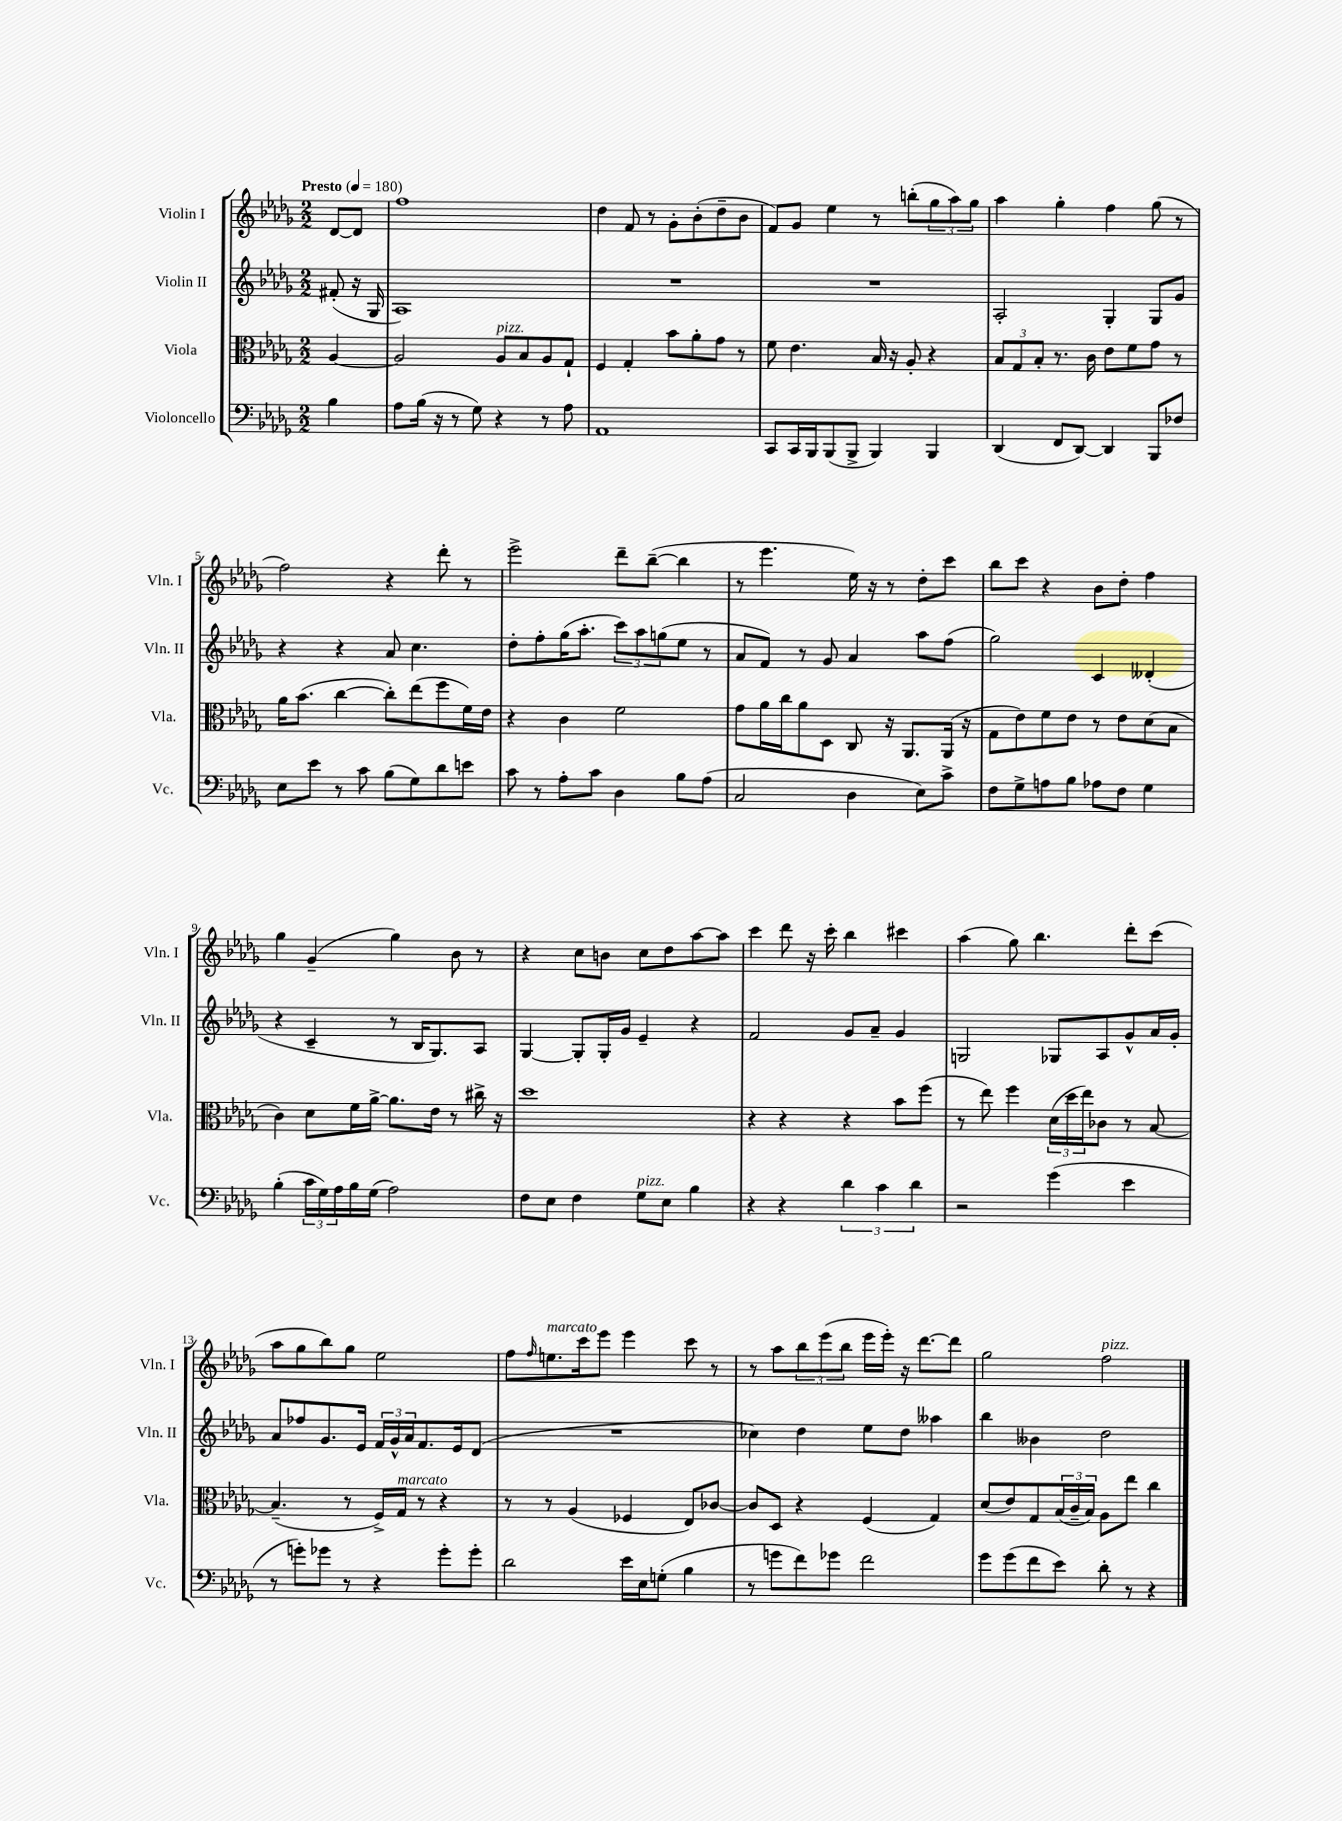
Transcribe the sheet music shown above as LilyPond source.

<<
\new StaffGroup <<
\new Staff = "s0" \with { instrumentName = "Violin I" shortInstrumentName = "Vln. I" } {
    \clef treble \key des \major \numericTimeSignature \time 2/2 \partial 4 \tempo "Presto" 4 = 180
    des'8~ des'8 |
    f''1 |
    des''4 f'8 r8 ges'8-. bes'8-.( des''8-- bes'8 |
    f'8) ges'8 ees''4 r8 b''8-.( \tuplet 3/2 { ges''8 aes''8) ges''8 } |
    aes''4 ges''4-. f''4 ges''8( r8 |
    f''2) r4 des'''8-. r8 |
    ees'''2-> des'''8-- bes''8~--( bes''4 |
    r8 ees'''4. ees''16) r16 r8 des''8-. c'''8 |
    bes''8 c'''8 r4 bes'8 des''8-. f''4 |
    ges''4 ges'4--( ges''4) bes'8 r8 |
    r4 c''8 b'8 c''8 des''8 aes''8~ aes''8 |
    c'''4 des'''8 r16 c'''16-. bes''4 cis'''4 |
    aes''4( ges''8) bes''4. des'''8-. c'''8( |
    aes''8 ges''8 bes''8) ges''8 ees''2 |
    f''8 \grace { f''16 } e''8.^\markup { \italic "marcato" } c'''16 ees'''8 ees'''4 c'''8 r8 |
    r8 aes''8 \tuplet 3/2 { bes''8 ees'''8( bes''8 } ees'''16 ees'''16-.) r16 des'''8.~ des'''8 |
    ges''2 f''2^\markup { \italic "pizz." } \bar "|." |
}
\new Staff = "s1" \with { instrumentName = "Violin II" shortInstrumentName = "Vln. II" } {
    \clef treble \key des \major \numericTimeSignature \time 2/2 \partial 4
    fis'8-.( r16 ges16 |
    aes1) |
    R1 |
    R1 |
    aes2-. ges4-. ges8 ges'8 |
    r4 r4 aes'8 c''4. |
    des''8-. f''8-. ges''16( aes''8.-. \tuplet 3/2 { c'''8) aes''8 g''8( } ees''8 r8 |
    aes'8 f'8) r8 ges'8 aes'4 aes''8 f''8( |
    ges''2) c'4 deses'4-.( |
    r4 c'4-- r8 bes16 ges8.) aes8 |
    ges4~ ges8-. ges16-. ges'16 ees'4-- r4 |
    f'2 ges'8 aes'8-- ges'4 |
    g2 ges8 aes8 ges'8-^ aes'16 ges'16-. |
    aes'8 fes''8 ges'8. ees'16 \tuplet 3/2 { f'16 ges'16-^ aes'16 } f'8. ees'16 des'8( |
    R1 |
    ces''4) des''4 ees''8 des''8 aeses''4 |
    bes''4 beses'4 des''2 \bar "|." |
}
\new Staff = "s2" \with { instrumentName = "Viola" shortInstrumentName = "Vla." } {
    \clef alto \key des \major \numericTimeSignature \time 2/2 \partial 4
    aes4~ |
    aes2 aes8^\markup { \italic "pizz." } bes8 aes8 ges8-! |
    f4 ges4-. bes'8 aes'8-. ges'8 r8 |
    f'8 ees'4. bes16 r16 aes8-. r4 |
    \tuplet 3/2 { bes8 ges8 bes8-. } r8. c'16 ees'8 f'8 ges'8 r8 |
    aes'16 bes'8.( c''4~ c''8-.) ees''8( f''8 f'16) ees'16 |
    r4 c'4 f'2 |
    ges'8 aes'16 c''16 aes'8 des8 c8 r16 aes,8. aes,16( r16 |
    ges8 ees'8) f'8 ees'8 r8 ees'8 des'8( bes8 |
    c'4) des'8 f'16 aes'16~-> aes'8. ees'16 r8 cis''16-> r16 |
    des''1 |
    r4 r4 r4 bes'8 f''8( |
    r8 ees''8) f''4 \tuplet 3/2 { des'16( des''16 ees''16) } ces'8 r8 bes8~ |
    bes4.--( r8 f16->) ges16^\markup { \italic "marcato" } r8 r4 |
    r8 r8 aes4( fes4 ees8) ces'8~ |
    ces'8 des8 r4 f4( ges4) |
    des'8( ees'8) ges8 \tuplet 3/2 { bes16( c'16-- bes16) } aes8 ees''8 c''4 \bar "|." |
}
\new Staff = "s3" \with { instrumentName = "Violoncello" shortInstrumentName = "Vc." } {
    \clef bass \key des \major \numericTimeSignature \time 2/2 \partial 4
    bes4 |
    aes8 bes16( r16 r8 ges8) r4 r8 aes8 |
    aes,1 |
    c,8 c,16 bes,,16 bes,,8( bes,,8-> bes,,4) bes,,4 |
    des,4( f,8 des,8~) des,4 bes,,8 fes8 |
    ees8 ees'8 r8 c'8 bes8( ges8) des'8 e'8 |
    c'8 r8 aes8-. c'8 des4 bes8 aes8( |
    c2 des4 ees8) c'8-> |
    f8 ges8-> a8 bes8 aes8 f8 ges4 |
    bes4-.( \tuplet 3/2 { c'16 ges16) aes16 } bes16 ges16( aes2) |
    f8 ees8 f4 ges8^\markup { \italic "pizz." } ees8 bes4 |
    r4 r4 \tuplet 3/2 { des'4 c'4 des'4 } |
    r2 ges'4( ees'4 |
    r8 g'8-.) ges'8 r8 r4 ges'8-. ges'8-. |
    des'2 ees'16 ees16 g8-.( bes4 |
    r8 g'8 f'8) ges'8 f'2 |
    ges'8 ges'8( f'8 ees'8) des'8-. r8 r4 \bar "|." |
}
>>
>>
